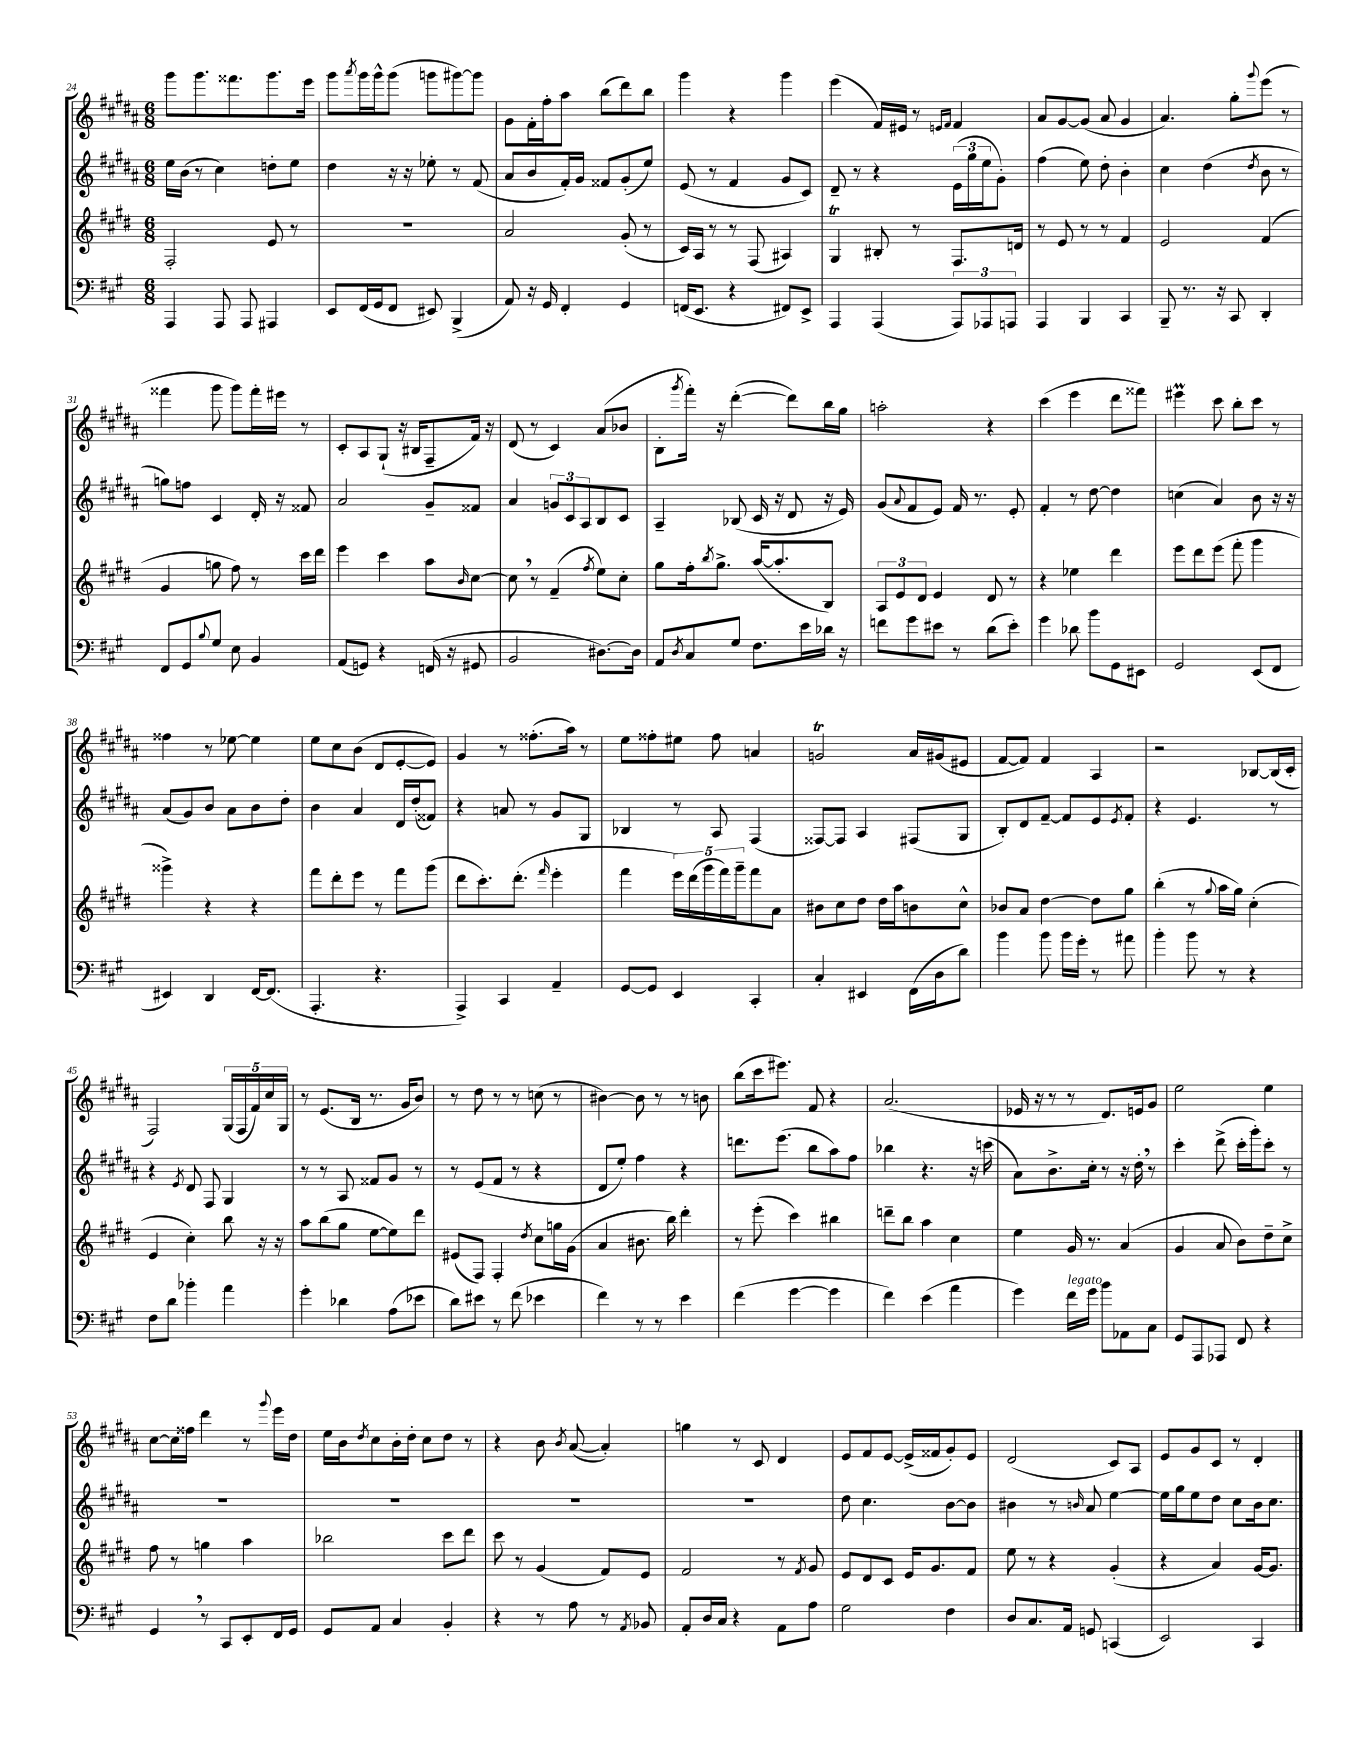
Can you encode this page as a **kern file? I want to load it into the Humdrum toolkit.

**kern	**kern	**kern	**kern
*staff4	*staff3	*staff2	*staff1
*clefF4	*clefG2	*clefG2	*clefG2
*k[f#c#g#]	*k[f#c#g#d#]	*k[f#c#g#d#a#]	*k[f#c#g#d#a#]
*M6/8	*M6/8	*M6/8	*M6/8
4AAA	2F#'	16ee	8ggg#
.	.	(16b	.
.	.	8r	8.ggg#
8AAA	.	4cc#)	.
.	.	.	8.fff##
8AAA	.	.	.
4AAA#	8e	8dd'	8.ggg#
.	8r	8ee	.
.	.	.	16eee
=	=	=	=
8EE	2.r	4dd#	8ggg#
.	.	.	8qaaa#
(16FF#	.	.	16ggg#
16GG#	.	.	16ggg#^^
8FF#	.	16r	(8ggg#
.	.	16r	.
8EE#)	.	8ee-'	8ggg
(4BBB^	.	8r	[8ggg#)
.	.	(8f#	8ggg#]
=	=	=	=
8AA)	2a	8a#	8g#
16r	.	8b	16f#'
16GG#	.	.	16ff#'
4FF#'	.	16f#')	8aa#
.	.	16g#	.
.	.	8f##	(8bb
4GG#	(8g#'	(8g#'	8ddd#)
.	8r	8ee)	8bb
=	=	=	=
(16FF	16c#)	(8e	4ggg#
8.EE	16A	.	.
.	8r	8r	.
4r	8r	4f#	4r
.	(8F#	.	.
8FF#)	4A#)	8g#	4ggg#
8EE^	.	8c#)	.
=	=	=	=
4AAA	4G#	8d#~	(4eee
.	.	8r	.
(4AAA	8B#'	4r	16f#)
.	.	.	16e#
.	8r	.	8r
.	.	.	16qqe
.	.	.	16qqf#
12AAA)	8.F#	(24e	4f#
.	.	24gg#	.
12AAA-	.	24ee	.
.	.	8g#')	.
12AAA	.	.	.
.	16d	.	.
=	=	=	=
4AAA	8r	(4ff#	8a#
.	8e	.	[8g#
4BBB	8r	8ee)	(8g#]
.	8r	8dd#'	8a#
4CC#	4f#	4b'	4g#
=	=	=	=
8BBB~	2e	4cc#	4.a#)
8.r	.	.	.
.	.	(4dd#	.
16r	.	.	.
8CC#	.	.	8gg#'
.	.	8qdd#	8qqggg#
4DD'	(4f#	8b	(8eee
.	.	8r	8r
=	=	=	=
8FF#	4g#	8gg)	4fff##
8GG#	.	8ff	.
8qqB	.	.	.
8G#	8gg	4c#	8ggg#
8E	8ff#)	.	8ggg#)
4BB	8r	16d#'	16fff##'
.	.	16r	16eee#
.	16ccc#	8f##	8r
.	16ddd#	.	.
=	=	=	=
(8AA	4eee	2a#	8c#'
8GG)	.	.	8A#
4r	4ccc#	.	(8G#`
.	.	.	16r
.	.	.	16B#
(16FF	8aa	8g#~	8F#~
16r	.	.	.
.	16qqb	.	.
8GG#	[8cc#	8f##	16f#)
.	.	.	16r
=	=	=	=
2BB	8cc#]	4a#	(8d#
.	8r	.	8r
.	(4f#~	12g	4c#)
.	.	12c#	.
.	.	12A#	.
.	8qff#	.	.
[8.D#)	8ee)	8B	(8a#
.	8cc#'	8c#	8b-
16D#]	.	.	.
=	=	=	=
8AA	8gg#	4A#~	8B'
8qD	.	.	8qggg#
8C#	16ff#'	.	16fff#')
.	8qbb	.	.
.	8.gg#^	.	16r
8G#	.	(8B-	([4ddd#'
8.F#	([16aa	16c#	.
.	8.aa']	16r	.
.	.	8d#	8ddd#])
16e	.	.	.
16d-	8B)	16r	16bb
16r	.	16e)	16gg#
=	=	=	=
8f	12A	(8g#	2aa'
.	12e	.	.
.	.	8qqa#	.
8g#	.	8f#	.
.	12d#	.	.
8e#	4e	8e)	.
8r	.	16f#	.
.	.	8.r	.
(8d	8d#	.	4r
8e#')	8r	8e'	.
=	=	=	=
4g#	4r	4f#'	(4ccc#
8d-	4ee-	8r	4eee
8b	.	[8dd#	.
8GG#	4ddd#	4dd#]	8ddd#
8EE#	.	.	8fff##)
=	=	=	=
2GG#	8eee	(4cc	4eee#
.	8ddd#	.	.
.	(8eee	4a#)	8ccc#
.	8fff#'	.	8bb'
(8EE	4ggg#	8b	8ccc#
8FF#	.	16r	8r
.	.	16r	.
=	=	=	=
4EE#)	4ggg##^)	(8a#	4ff##
.	.	8g#)	.
4DD	4r	8b	8r
.	.	8a#	[8ee-
[16FF#	4r	8b	4ee-]
(8.FF#]	.	.	.
.	.	8dd#'	.
=	=	=	=
4.AAA'	8fff#	4b	8ee
.	8ddd#'	.	8cc#
.	8eee	4a#	(8b
4.r	8r	.	8d#
.	8fff#	16d#	[8e'
.	.	(16dd#'	.
.	(8ggg#	8f##)	8e])
=	=	=	=
4AAA^)	8ddd#	4r	4g#
.	8.ccc#')	.	.
4CC#	.	8a	8r
.	(8.ddd#'	.	.
.	.	8r	(8.ff##'
.	16qqfff#	.	.
4AA~	4eee'	8g#	.
.	.	.	16aa#)
.	.	8G#	8r
=	=	=	=
[8GG#	4fff#	4B-	8ee
8GG#]	.	.	8ff##'
4EE	20eee)	8r	8ee#
.	(20ddd#	.	.
.	20ggg#	.	.
.	.	8A#	8ff##
.	20fff#)	.	.
.	20ggg#~	.	.
4CC#'	8fff#	(4F#	4a
.	8a	.	.
=	=	=	=
4C#'	8b#	[8F##)	2g
.	8cc#	8F##]	.
4EE#	8dd#	4A#	.
.	16dd#	.	.
.	16aa	.	.
(16FF#	8b	(8F#	16a#
16D	.	.	(16g#
8d)	8cc#^^	8G#	8e#
=	=	=	=
4b	8b-	8B')	[8f#
.	8a	8d#	8f#])
8b	[4dd#	[8f#~	4f#
16b	.	8f#]	.
16g#'	.	.	.
8r	8dd#]	8e	4A#
.	.	8qe	.
8a#	8gg#	8f#'	.
=	=	=	=
4b'	(4bb'	4r	2r
8b	8r	4.e	.
.	8qqgg#	.	.
8r	16aa	.	.
.	16gg#)	.	.
4r	(4cc#'	.	[8B-
.	.	8r	(16B-]
.	.	.	16c#'
=	=	=	=
8F#	4e	4r	2F#)
8d	.	.	.
.	.	8qe	.
4b-'	4cc#')	8d#	.
.	.	8F#	.
4a	8bb	4G#	(20G#
.	.	.	20F#
.	.	.	20f#)
.	16r	.	.
.	.	.	20cc#
.	16r	.	.
.	.	.	20G#
=	=	=	=
4g#'	8aa	8r	8r
.	(8bb	8r	(8.e
4d-	8gg#	8A#	.
.	.	.	16B
.	[8ee	8f##	8.r
(8A	8ee])	8g#	.
.	.	.	16g#
8e-	8ddd#	8r	8b)
=	=	=	=
8d)	(8e#	8r	8r
8e#	8F#)	(8e	8dd#
8r	4F#'	8f#	8r
(8f#	.	8r	8r
.	8qdd#	.	.
4e-	8cc#	4r	(8cc
.	16gg	.	8r
.	(16g#	.	.
=	=	=	=
4f#)	4a	8d#	[4b#)
.	.	8ee')	.
8r	8.b#	4ff#	8b#]
8r	.	.	8r
.	16bb)	.	.
4e	4ddd#'	4r	8r
.	.	.	8b
=	=	=	=
(4f#	8r	8.ddd	(8bb
.	(8eee'	.	16ccc#
.	.	(8.eee	8.eee#)
[4g#	4ccc#)	.	.
.	.	8bb	8f#
4g#]	4bb#	8aa#)	4r
.	.	8ff#	.
=	=	=	=
4f#)	8ddd~	4bb-	(2.a#
.	8bb	.	.
(4e	4aa	4.r	.
4a	4cc#	.	.
.	.	16r	.
.	.	(16ccc	.
=	=	=	=
4g#)	4ee	8a#)	16e-
.	.	.	16r
.	.	8.b^	8r
16f#	16g#	.	8r
16g#	8.r	16cc#'	.
8b	.	8r	8.d#)
8AA-	(4a	16r	.
.	.	16dd#'	16e
8C#	.	8r	8g#
=	=	=	=
8GG#	4g#	4ccc#'	2ee
8AAA	.	.	.
8AAA-	8a	(8ddd#^	.
8FF#	8b)	16ccc#'	.
.	.	16ggg#')	.
4r	8dd#~	8ccc#'	4ee
.	8cc#^	8r	.
=	=	=	=
4GG#	8ff#	2.r	[8cc#
.	8r	.	16cc#]
.	.	.	16ff##
8r	4gg	.	4ddd#
8CC#	.	.	.
8EE'	4aa	.	8r
.	.	.	8qqggg#
16FF#	.	.	16eee
16GG#	.	.	16dd#
=	=	=	=
8GG#	2bb-	2.r	16ee
.	.	.	16b
.	.	.	8qdd#
8AA	.	.	8cc#
4C#	.	.	16b'
.	.	.	16dd#'
.	.	.	8cc#
4BB'	8ccc#	.	8dd#
.	8ddd#	.	8r
=	=	=	=
4r	8ccc#	2.r	4r
.	8r	.	.
8r	(4g#	.	8b
.	.	.	8qb
8A	.	.	([8a#
8r	8f#)	.	4a#'])
8qAA	.	.	.
8BB-	8e	.	.
=	=	=	=
8AA'	2f#	2.r	4gg
16D	.	.	.
16C#	.	.	.
4r	.	.	8r
.	.	.	8c#
8AA	8r	.	4d#
.	8qf#	.	.
8A	8g#	.	.
=	=	=	=
2G#	8e	8dd#	8e
.	8d#	4.cc#	8f#
.	8c#	.	[8e
.	16e	.	(16e^]
.	8.g#	.	16f##
4F#	.	[8b	8g#')
.	8f#	8b]	8e
=	=	=	=
8D	8ee	4b#	(2d#
8.C#	8r	.	.
.	4r	8r	.
16AA	.	.	.
.	.	16qqb	.
8GG	.	8a#	.
(4CC	(4g#'	[4ee	8c#)
.	.	.	8A#
=	=	=	=
2EE)	4r	16ee]	8e
.	.	16gg#	.
.	.	8ee	8g#
.	4a)	8dd#	8c#
.	.	8cc#	8r
4CC#	[16g#	16b	4d#'
.	8.g#]	8.cc#	.
==	==	==	==
*-	*-	*-	*-
